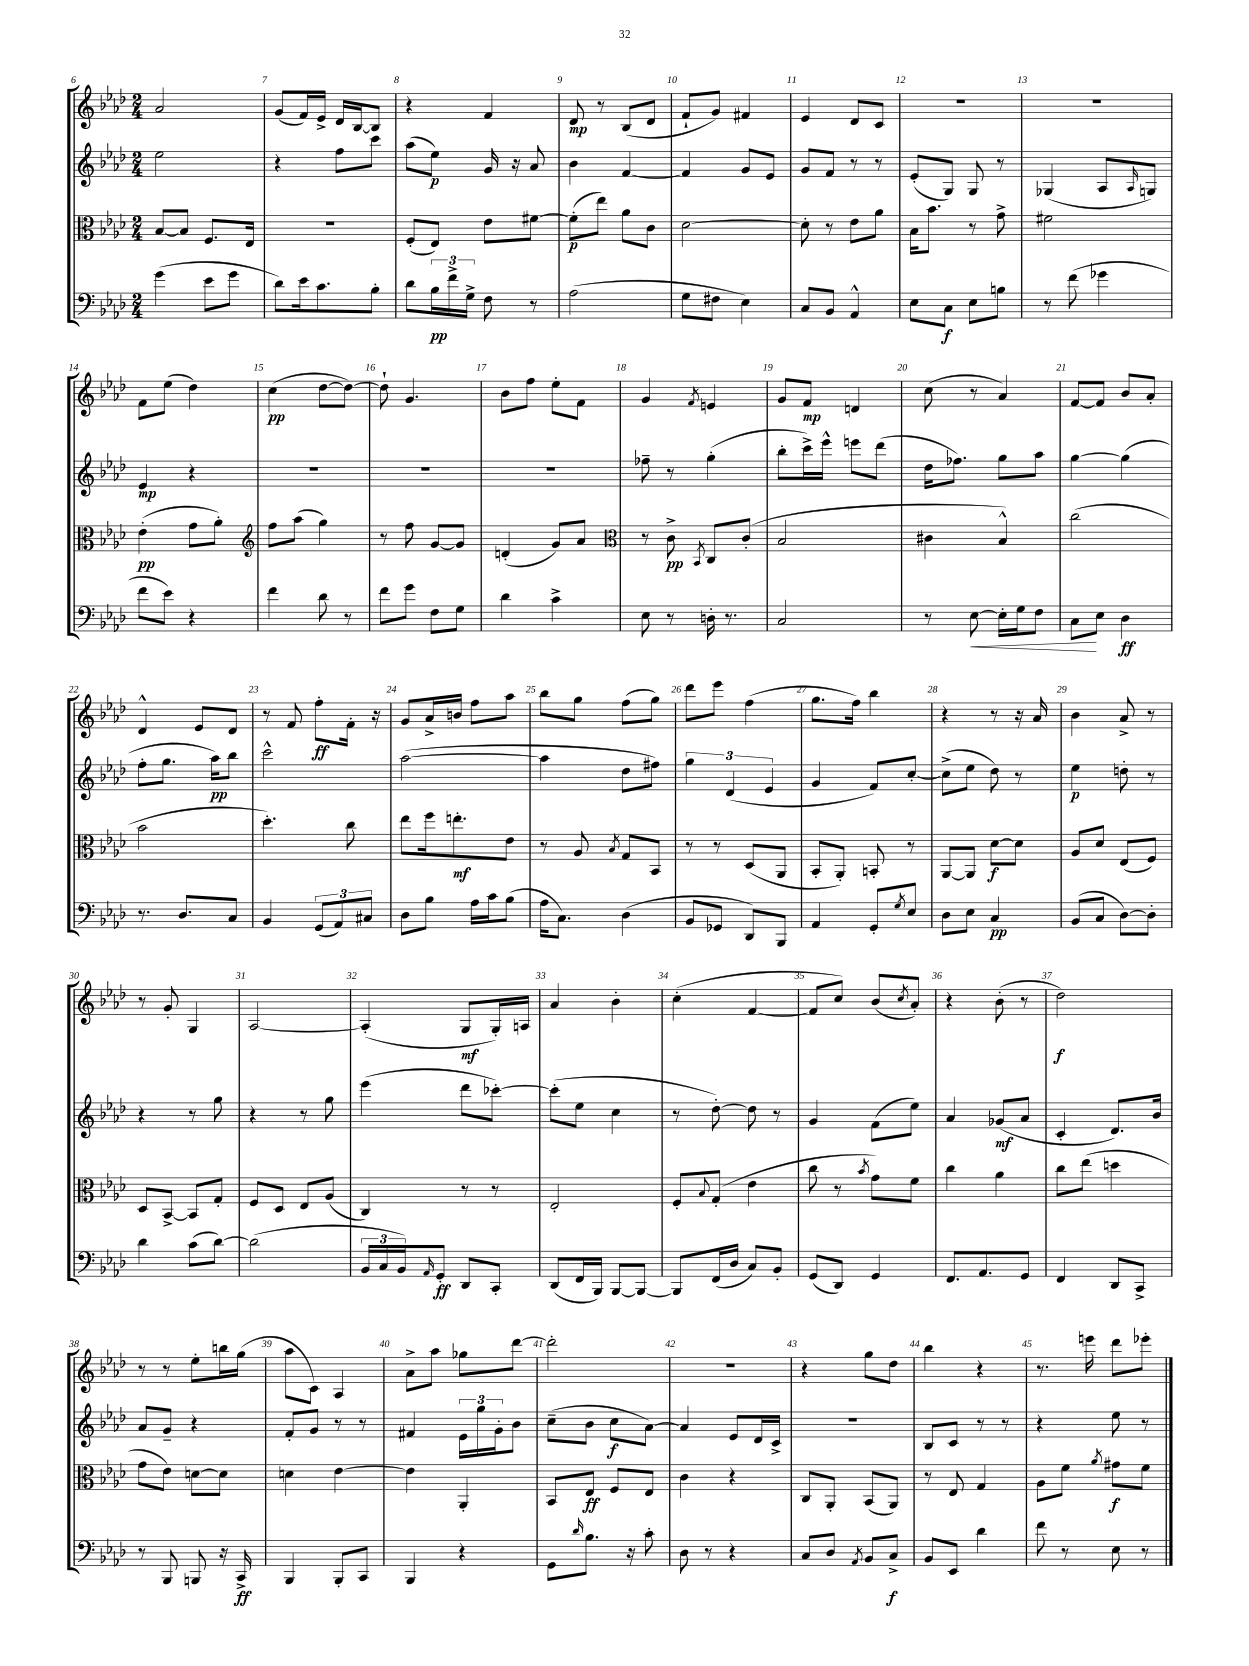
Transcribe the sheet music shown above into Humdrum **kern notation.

**kern	**kern	**kern	**kern
*staff4	*staff3	*staff2	*staff1
*clefF4	*clefC3	*clefG2	*clefG2
*k[b-e-a-d-]	*k[b-e-a-d-]	*k[b-e-a-d-]	*k[b-e-a-d-]
*M2/4	*M2/4	*M2/4	*M2/4
(4g\	[8B-/L	2ee-\	2a-/
.	8B-/]J	.	.
8e-\L	8.F/L	.	.
8g\J	.	.	.
.	16E-/Jk	.	.
=	=	=	=
8d-\L)	2r	4r	(8g/L
16e-\k	.	.	16f/L)
8.c\	.	.	16e-^/JJ
.	.	8ff\L	16d-/LL
.	.	.	[16B-/J
8B-'\J	.	8ccc\J	8B-/]J
=	=	=	=
8d-\L	(8F'/L	(8aa-\L	4r
24B-\L	8E-/J)	8ee-\J)	.
24f^\	.	.	.
24G^\JJ	.	.	.
8F\	8e-\L	16g/	4f/
.	.	16r	.
8r	[8f#\J	8a-/	.
=	=	=	=
(2A-\	(8f#'\]L	4b-\	8d-/
.	8ee-\J)	.	8r
.	8a-\L	[4f/	(8B-/L
.	8c\J	.	8d-/J
=	=	=	=
8G\L	[2d-\	4f/]	8f`/L
8F#\J	.	.	8g/J)
4E-\)	.	8g/L	4f#/
.	.	8e-/J	.
=	=	=	=
8C/L	8d-'\]	8g/L	4e-/
8BB-/J	8r	8f/J	.
4AA-^^/	8e-\L	8r	8d-/L
.	8a-\J	8r	8c/J
=	=	=	=
8E-\L	16B-\LK	(8e-'/L	2r
.	8.b-\J	.	.
8C\J	.	8G/J)	.
8E-\L	8r	8G/	.
8B\J	8g^\	8r	.
=	=	=	=
8r	2f#\	(4G-/	2r
(8f\	.	.	.
4g-\	.	8A-/L	.
.	.	16qqA-/	.
.	.	8G/J)	.
=	=	=	=
8f\L	(4e-'\	4e-/	8f\L
8e-\J)	.	.	(8ee-\J
4r	8g\L	4r	4dd-\)
.	8a-'\J)	.	.
=	=	=	=
*	*clefG2	*	*
4f\	8ff\L	2r	(4cc\
.	(8aa-\J	.	.
8d-\	4gg\)	.	[8dd-\L
8r	.	.	8dd-\_J)
=	=	=	=
8f\L	8r	2r	8dd-`\]
8g\J	8ff\	.	4.g/
8F\L	[8g/L	.	.
8G\J	8g/]J	.	.
=	=	=	=
4d-\	(4d'/	2r	8b-\L
.	.	.	8ff\J
4c^\	8g/L)	.	8ee-'\L
.	8a-/J	.	8f\J
=	=	=	=
*	*clefC3	*	*
8E-\	8r	8ff-~\	4g/
8r	8c^\	8r	.
.	8qBB-/	.	8qf/
16D'\	8C/L	(4gg'\	4e/
8.r	.	.	.
.	(8c'/J	.	.
=	=	=	=
2C/	2B-/	8bb-'\L	8g/L
.	.	16ccc^\L)	8f/J
.	.	16eee-^^\JJ	.
.	.	8eee\L	4d/
.	.	(8ddd-\J	.
=	=	=	=
8r	4c#\	16dd-\LK	(8cc\
.	.	8.ff-\J)	.
[8E-\	.	.	8r
16E-'\]LL	4B-^^/)	8gg\L	4a-/)
16G\J	.	.	.
8F\J	.	8aa-\J	.
=	=	=	=
8C\L	(2cc\	[4gg\	[8f/L
8E-\J	.	.	8f/]J
4D-\	.	(4gg\]	8b-/L
.	.	.	8a-'/J
=	=	=	=
8.r	2b-\	8ff'\L	4d-^^/
.	.	8.gg\J	.
8.D-/L	.	.	.
.	.	.	8e-/L
.	.	16aa-\LK)	.
8C/J	.	8bb-\J	8d-/J
=	=	=	=
4BB-/	4.dd-'\)	2ccc^^\	8r
.	.	.	8f/
(12GG/L	.	.	8ff'\L
12AA-/)	.	.	.
.	8cc\	.	16f'\Jk
12C#/J	.	.	.
.	.	.	16r
=	=	=	=
8D-\L	8ee-\L	([2aa-\	8g/L
8B-\J	16ff\k	.	16a-^/L
.	8.ee'\	.	16b/JJ
16A-\LL	.	.	8ff\L
16c\J	.	.	.
(8B-\J	8e-\J	.	8aa-\J
=	=	=	=
16A-\LK	8r	4aa-\]	8bb-\L
8.C\J)	.	.	.
.	8A-/	.	8gg\J
.	8qB-/	.	.
(4D-\	8G/L	8dd-\L	(8ff\L
.	8BB-/J	8ff#\J)	8gg\J)
=	=	=	=
8BB-/L	8r	6gg\	8ddd-\L
8GG-/J	8r	.	8eee-\J
.	.	(6d-/	.
8DD-/L)	(8D-/L	.	(4ff\
.	.	6e-/	.
8BBB-/J	8AA-/J	.	.
=	=	=	=
4AA-/	8BB-'/L	4g/	8.gg\L
.	8AA-'/J)	.	.
.	.	.	16ff\Jk)
8GG'/L	8BB'/	8f/L)	4bb-\
8qG/	.	.	.
8E-/J	8r	[8cc'/J	.
=	=	=	=
8D-\L	[8AA-/L	(8cc^\]L	4r
8E-\J	8AA-/]J	8ee-\J	.
4C/	[8d-\L	8dd-\)	8r
.	8d-\]J	8r	16r
.	.	.	16a-/
=	=	=	=
(8BB-/L	8A-/L	4ee-\	4b-\
8C/J	8d-/J	.	.
[8D-\L)	(8E-/L	8dd'\	8a-^/
8D-'\]J	8F/J)	8r	8r
=	=	=	=
4d-\	8D-/L	4r	8r
.	[8BB-^/J	.	8g'/
(8c\L	8BB-/]L	8r	4G/
[8d-\J)	8G'/J	8gg\	.
=	=	=	=
(2d-\]	8F/L	4r	[2A-/
.	8D-/J	.	.
.	8E-/L	8r	.
.	(8A-/J	8gg\	.
=	=	=	=
24BB-/LL	4C/)	(4eee-\	(4A-'/]
24C/	.	.	.
24BB-/J)	.	.	.
16qqAA-/	.	.	.
8GG'/J	.	.	.
8DD-/L	8r	8ddd-\L	8G/L
8CC'/J	8r	[8ccc-'\J)	16G'/L)
.	.	.	16A/JJ
=	=	=	=
(8DD-/L	2E-'/	(8ccc-'\]L	4a-/
16FF/L	.	8ee-\J	.
16BBB-/JJ)	.	.	.
[8BBB-/L	.	4cc\	4b-'\
8BBB-/_J	.	.	.
=	=	=	=
8BBB-/]L	8F'/L	8r	(4cc'\
.	8qqB-/	.	.
(16FF/L	(8G'/J	[8dd-'\)	.
16D-/JJ	.	.	.
8C/L)	4e-\	8dd-\]	[4f/
8BB-'/J	.	8r	.
=	=	=	=
(8GG/L	8cc\	4g/	8f/]L
8DD-/J)	8r	.	8cc/J)
.	8qb-/	.	.
4GG/	8g\L)	(8f\L	(8b-/L
.	.	.	8qcc/
.	8f\J	8ee-\J)	8a-'/J)
=	=	=	=
8.FF/L	4cc\	4a-/	4r
8.AA-/	.	.	.
.	4a-\	(8g-/L	(8b-'\
8GG/J	.	8a-/J	8r
=	=	=	=
4FF/	8cc\L	4c'/	2dd-\)
.	(8ee-\J	.	.
8DD-/L	4dd\	8.d-/L)	.
8CC^/J	.	.	.
.	.	16b-/Jk	.
=	=	=	=
8r	8g\L	8a-/L	8r
8BBB-/	8e-\J)	8g~/J	8r
8BBB/	[8d\L	4r	8ee-'\L
16r	8d\]J	.	16bb\L
16CC^/	.	.	(16gg\JJ
=	=	=	=
4BBB-/	4d\	8f'/L	8aa-\L
.	.	8g/J	8c\J)
8BBB-'/L	[4e-\	8r	4A-/
8CC/J	.	8r	.
=	=	=	=
4BBB-/	4e-\]	4f#/	8a-^\L
.	.	.	8aa-\J
4r	4AA-'/	24e-\LL	8gg-\L
.	.	24gg\	.
.	.	24g'\J	.
.	.	8b-\J	[8ddd-\J
=	=	=	=
8GG\L	8BB-/L	(8cc~\L	2ddd-'\]
16qqd-/	.	.	.
8.B-\J	8E-/J	8b-\J	.
.	8F/L	8cc\L	.
16r	.	.	.
8c'\	8E-/J	[8a-\J)	.
=	=	=	=
8D-\	4c\	4a-/]	2r
8r	.	.	.
4r	4r	8e-/L	.
.	.	16d-/L	.
.	.	16c^/JJ	.
=	=	=	=
8C/L	8C/L	2r	4r
8D-/J	8AA-'/J	.	.
8qAA-/	.	.	.
8BB-/L	(8BB-/L	.	8gg\L
8C^/J	8AA-/J)	.	8dd-\J
=	=	=	=
8BB-/L	8r	8B-/L	4bb-\
8EE-/J	8E-/	8c/J	.
4d-\	4G/	8r	4r
.	.	8r	.
=	=	=	=
8f\	8A-\L	4r	8.r
8r	8f\J	.	.
.	.	.	16eee\
.	8qa-/	.	.
8E-\	8g#\L	8ee-\	8ddd-\L
8r	8f\J	8r	8eee-'\J
==	==	==	==
*-	*-	*-	*-
